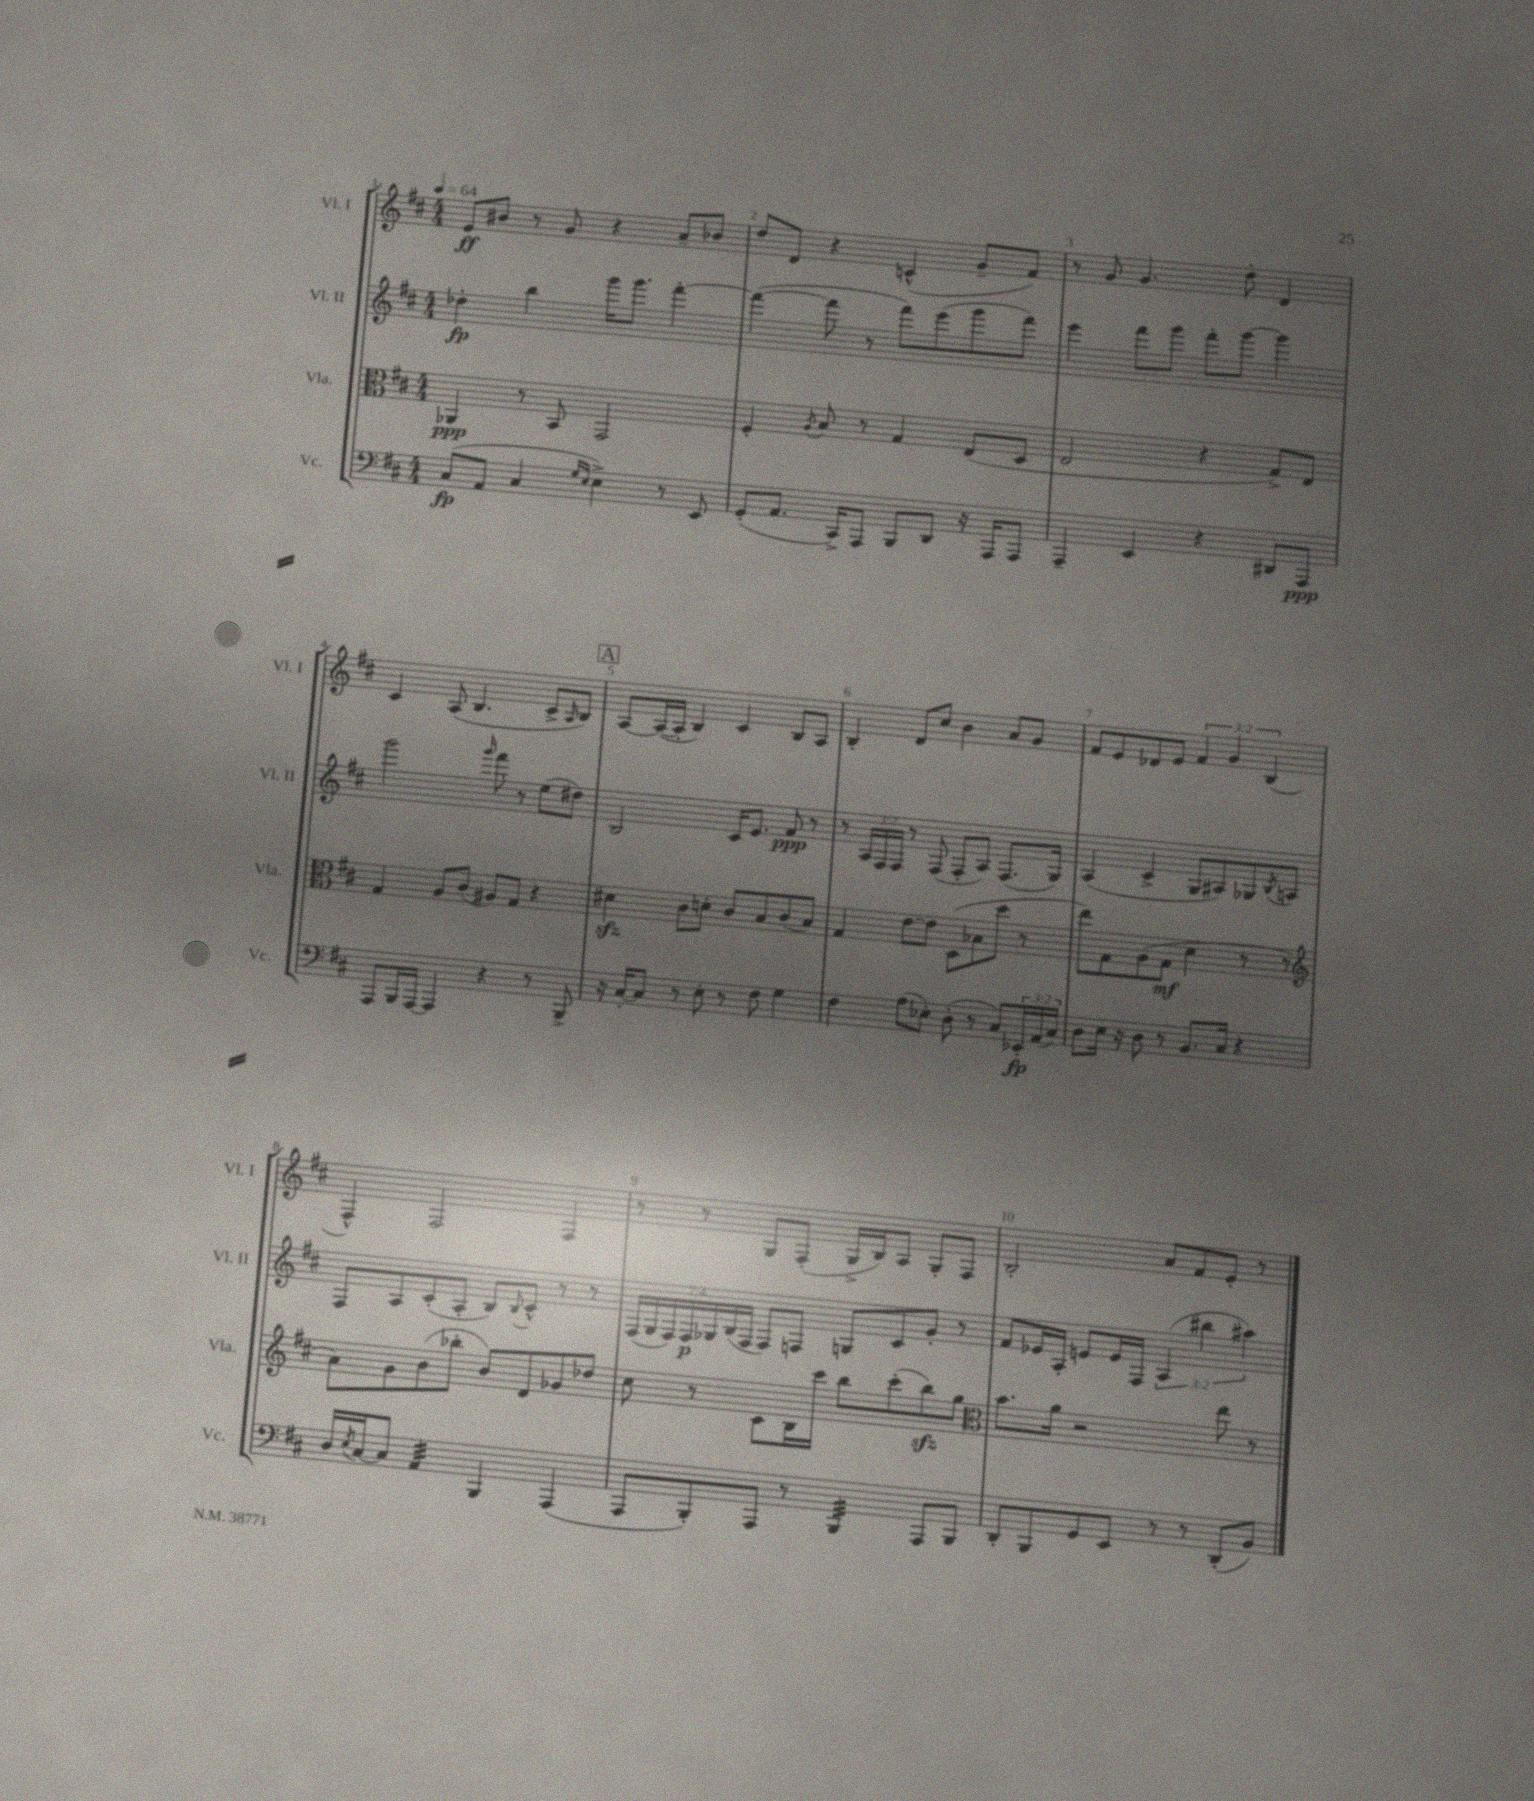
<<
\new StaffGroup <<
\new Staff = "s0" \with { instrumentName = "Vl. I" shortInstrumentName = "Vl. I" } {
    \clef treble \key d \major \numericTimeSignature \time 4/4 \override Staff.TupletNumber.text = #tuplet-number::calc-fraction-text \tempo 4 = 64
    e'8\ff bis'8 r8 g'8 r4 a'8-- bes'8 |
    d''8 d'8 r4 c'4-^( g'8-- fis'8) |
    r8 g'8 g'4. d''8-. d'4 |
    cis'4 a8( b4. cis'8-> \grace { a16 } b8) |
    \mark \markup { \box "A" } a8~ a16~( a16-. b4) cis'4 b8 a8 |
    b4-. d'8 cis''8 b'4 a'8 g'8 |
    fis'8 e'8 des'8 e'8 \tuplet 3/2 { fis'4 g'4 b4( } |
    fis4-^) fis2 fis4 |
    r8 r8 g8 fis8-.( g16-> b16) a8 g8-. fis8 |
    b2-. a'8 fis'8 e'8-. r8 \bar "|." |
}
\new Staff = "s1" \with { instrumentName = "Vl. II" shortInstrumentName = "Vl. II" } {
    \clef treble \key d \major \numericTimeSignature \time 4/4 \override Staff.TupletNumber.text = #tuplet-number::calc-fraction-text
    des''4-.\fp b''4 g'''16 g'''8. fis'''4~-. |
    fis'''4~( fis'''8 r8 fis'''8) e'''8( g'''8 fis'''8) |
    e'''4 fis'''8 g'''8 fis'''8-. g'''8~ g'''4 |
    g'''2 \grace { g'''16 } fis'''8 r8 e''8( dis''8) |
    \mark \markup { \box "A" } b2 cis'16 e'8. fis'8\ppp r8 |
    r8 \tuplet 3/2 { a16 fis16 fis16 } r8 fis8( fis8-. a8) fis8.( g16) |
    a4( cis'4-> g8 ais8) ges8 \acciaccatura { b8 } a8 |
    fis8 a8 cis'8-.( a8-. b8) \appoggiatura { b8 } cis'8-^ r8 r8 |
    \tuplet 7/4 { fis16( g16 fis16) fis16\p ges16 b16( fis16 } fis8) f8 g8 cis'8 g'8-. r8 |
    fis'8 ees'16 a16-. e'8 e'16 fis16 \tuplet 3/2 { a4( bis''4 ais''4) } \bar "|." |
}
\new Staff = "s2" \with { instrumentName = "Vla." shortInstrumentName = "Vla." } {
    \clef alto \key d \major \numericTimeSignature \time 4/4
    aes,4\ppp r8 b,8 g,2 |
    fis4-. \acciaccatura { a8 } b8 r8 g4 e8( d8 |
    e2 r4 g8->) e8 |
    g4 a8 cis'8( ais8) g8 r4 |
    \mark \markup { \box "A" } dis'4\sfz cis'8 d'8-. cis'8 b8 cis'8( b8) |
    g4 e'8~ e'8 d8( bes8 d''8 r8 |
    e''8) g8 a8( g8\mf d'4 r8 r8 |
    \clef treble a'8) g'8 b'8( bes''8-. b'8) d'8 ges'8 des''8 |
    cis''8 r8 cis'8 b16 cis'''16 b''8 cis'''8-.( b''8\sfz) g''8 |
    \clef alto b'8. a'16 r2 e''8 r8 \bar "|." |
}
\new Staff = "s3" \with { instrumentName = "Vc." shortInstrumentName = "Vc." } {
    \clef bass \key d \major \numericTimeSignature \time 4/4 \override Staff.TupletNumber.text = #tuplet-number::calc-fraction-text
    cis8\fp( a,8 cis4 \grace { g16 e16 } e4->) r8 e,8 |
    g,8-.( a,8. cis,16->) a,,8 b,,8 d,8 r16 a,,16 a,,8 |
    a,,4-- e,4 r4 dis,8 a,,8\ppp |
    a,,8 b,,16 a,,16~ a,,4 r4 r8 b,,8-> |
    \mark \markup { \box "A" } r16 cis16~-. cis8 r8 e8-. r8 fis8 g4 |
    fis4 a8( ees8-.) d8-.( r8 cis8) \tuplet 3/2 { ees,16-.\fp a,16( cis16) } |
    d8 e16 r16 d8 r8 b,8. cis16 r4 |
    d16 \acciaccatura { e8 } cis16~ cis8 a,4:32 b,,4 a,,4( |
    a,,8 b,,8-.) a,,8 r8 b,,4:32 a,,8 b,,8 |
    d,8-. b,,8 g,8 e,8 r8 r8 d,8-.( b,8) \bar "|." |
}
>>
>>
\layout { \context { \Score \override BarNumber.break-visibility = ##(#f #t #t) barNumberVisibility = #all-bar-numbers-visible } }
